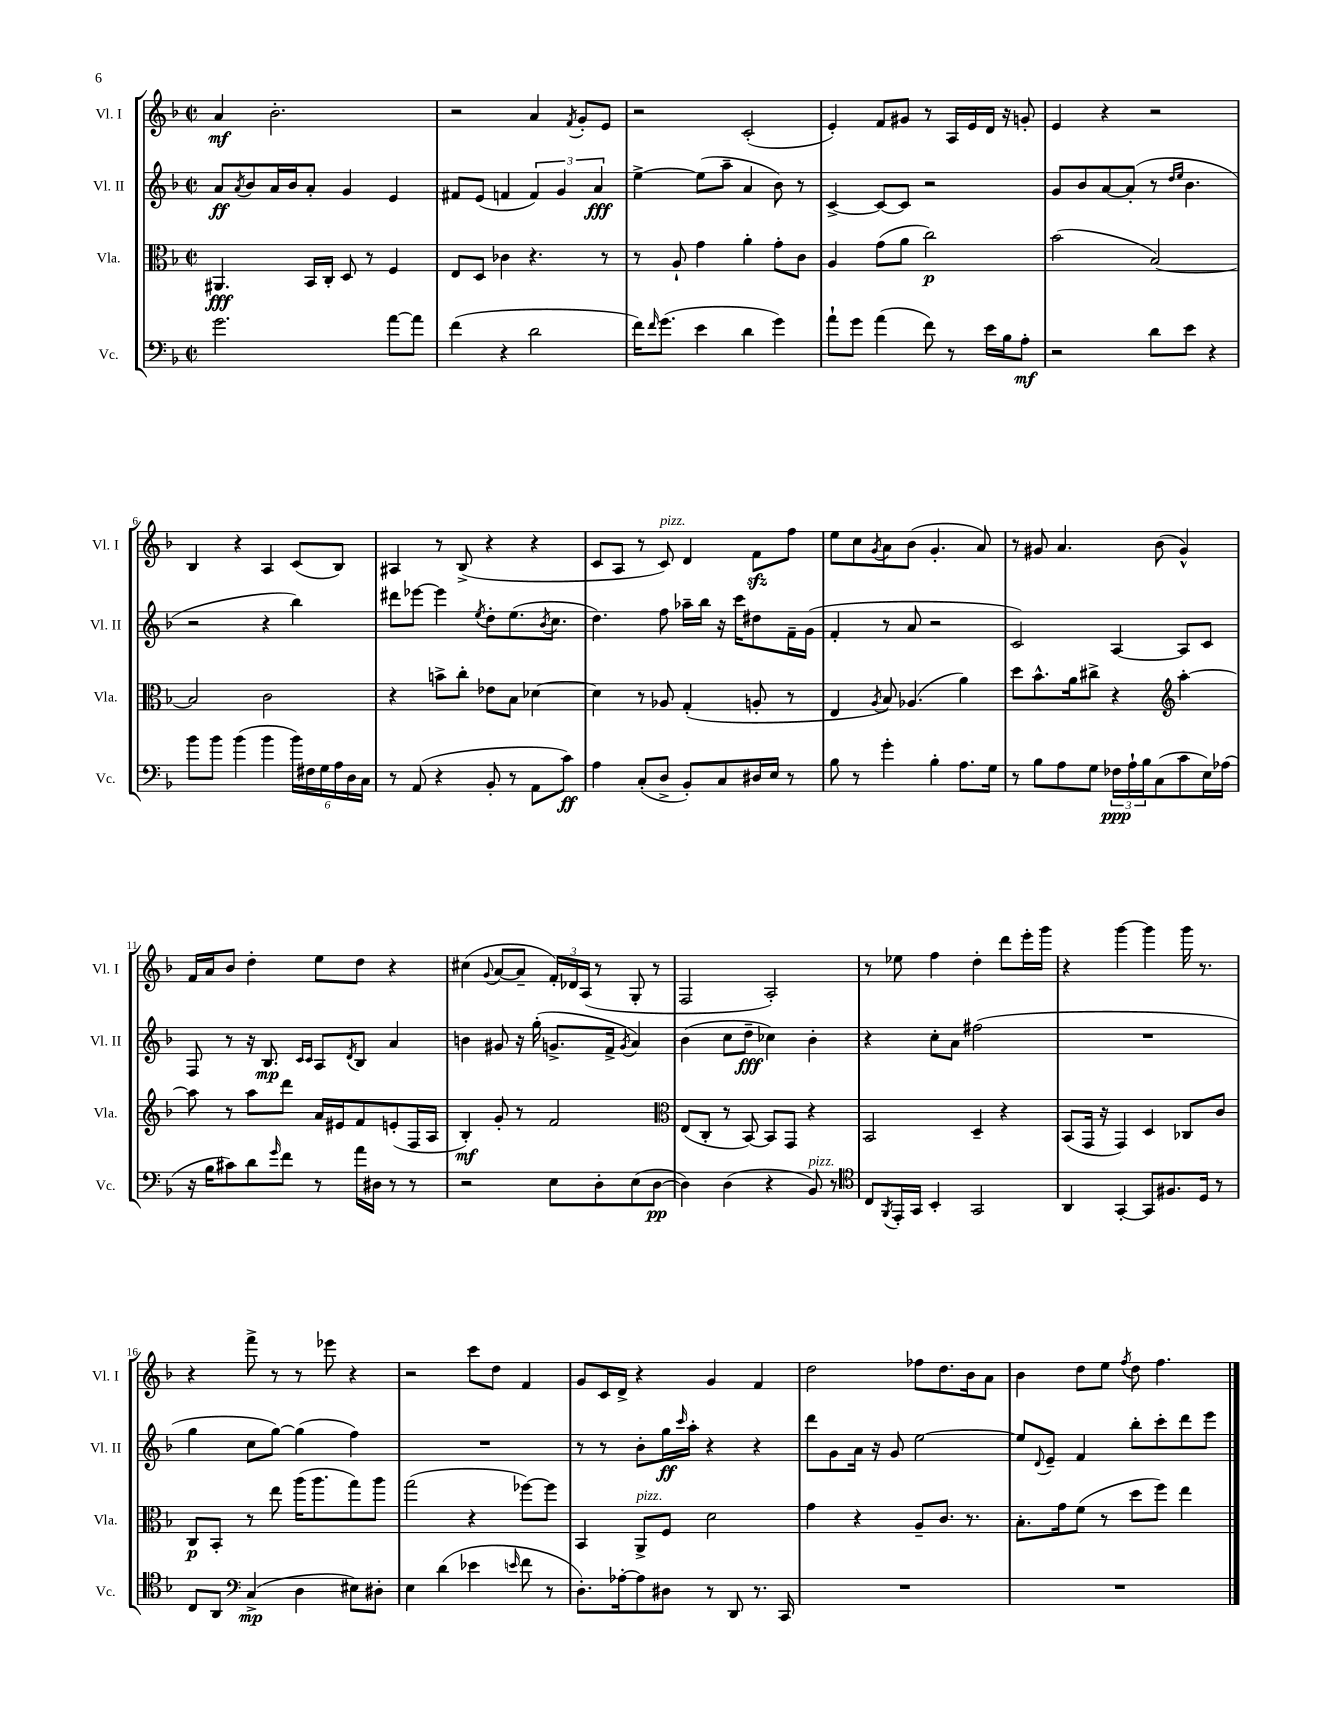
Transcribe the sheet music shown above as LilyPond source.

<<
\new StaffGroup <<
\new Staff = "s0" \with { instrumentName = "Vl. I" shortInstrumentName = "Vl. I" } {
    \clef treble \key f \major \defaultTimeSignature \time 2/2
    a'4\mf bes'2.-. |
    r2 a'4 \acciaccatura { f'8 } g'8-. e'8 |
    r2 c'2-.( |
    e'4-.) f'8 gis'8 r8 a16 e'16 d'16 r16 g'8-. |
    e'4 r4 r2 |
    bes4 r4 a4 c'8( bes8) |
    ais4 r8 bes8->( r4 r4 |
    c'8 a8 r8 c'8^\markup { \italic "pizz." }) d'4 f'8\sfz f''8 |
    e''8 c''8 \acciaccatura { g'8 } a'8 bes'8( g'4.-. a'8) |
    r8 gis'8 a'4. bes'8( gis'4-^) |
    f'16 a'16 bes'8 d''4-. e''8 d''8 r4 |
    cis''4( \appoggiatura { g'8 } a'8~ a'8-- \tuplet 3/2 { f'16-.) des'16 a16( } r8 g8-. r8 |
    f2 a2-.) |
    r8 ees''8 f''4 d''4-. d'''8 e'''16-. g'''16 |
    r4 g'''4~ g'''4 g'''16 r8. |
    r4 f'''8-> r8 r8 ees'''8 r4 |
    r2 c'''8 d''8 f'4 |
    g'8 c'16 d'16-> r4 g'4 f'4 |
    d''2 fes''8 d''8. bes'16 a'8 |
    bes'4 d''8 e''8 \acciaccatura { f''8 } d''8 f''4. \bar "|." |
}
\new Staff = "s1" \with { instrumentName = "Vl. II" shortInstrumentName = "Vl. II" } {
    \clef treble \key f \major \defaultTimeSignature \time 2/2
    a'8\ff \acciaccatura { a'8 } bes'8 a'16 bes'16 a'8-. g'4 e'4 |
    fis'8 e'8( f'4 \tuplet 3/2 { f'4) g'4 a'4\fff } |
    e''4~-> e''8( a''8-- a'4 bes'8) r8 |
    c'4~-> c'8~ c'8 r2 |
    g'8 bes'8 a'8~ a'8-.( r8 \grace { d''16 e''16 } bes'4. |
    r2 r4 bes''4) |
    dis'''8 ees'''8~ ees'''4 \acciaccatura { e''8 } d''8-. e''8.( \acciaccatura { bes'8 } c''8. |
    d''4.) f''8 aes''16-- bes''16 r16 c'''16 dis''8 f'16-- g'16( |
    f'4-. r8 a'8 r2 |
    c'2) a4~ a8 c'8 |
    f8 r8 r16 bes8.\mp \grace { c'16 c'16 } a8 \acciaccatura { d'8 } bes8 a'4 |
    b'4 gis'8 r16 g''16-.( g'8.-> f'16-> \acciaccatura { g'8 } a'4) |
    bes'4( c''8 d''8--\fff ces''4) bes'4-. |
    r4 c''8-. a'8 fis''2( |
    R1 |
    g''4 c''8 g''8~) g''4( f''4) |
    R1 |
    r8 r8 bes'8-. g''16\ff \grace { c'''16 } a''16-. r4 r4 |
    d'''8 g'8 a'16 r16 g'8 e''2~ |
    e''8 \appoggiatura { d'8 } e'8-- f'4 bes''8-. c'''8-. d'''8 e'''8 \bar "|." |
}
\new Staff = "s2" \with { instrumentName = "Vla." shortInstrumentName = "Vla." } {
    \clef alto \key f \major \defaultTimeSignature \time 2/2
    ais,4.\fff bes,16 c16-. d8 r8 f4 |
    e8 d8 ces'4 r4. r8 |
    r8 a8-! g'4 a'4-. g'8-. c'8 |
    a4 g'8( a'8 c''2\p) |
    bes'2( bes2~) |
    bes2 c'2 |
    r4 b'8-> c''8-. ees'8 bes8 des'4~ |
    des'4 r8 aes8 g4-.( a8-. r8 |
    e4 \acciaccatura { a8 } bes8) aes4.( a'4) |
    d''8 bes'8.-^ a'16 cis''8-> r4 \clef treble a''4~-. |
    a''8 r8 a''8 d'''8 a'16 eis'16 f'8 e'8-.( f16 a16 |
    bes4-.\mf) g'8-. r8 f'2 |
    \clef alto e8( c8-. r8 bes,8~) bes,8 g,8 r4 |
    bes,2 d4-- r4 |
    bes,8( g,16 r16 g,4) d4 ces8 c'8 |
    c8\p bes,8-. r8 e''8 a''16( a''8. g''8) a''8 |
    g''2( r4 fes''8~) fes''8 |
    bes,4 a,8->^\markup { \italic "pizz." } f8 d'2 |
    g'4 r4 a8-- c'8. r8. |
    bes8.-. g'16 f'8( r8 d''8 f''8) e''4 \bar "|." |
}
\new Staff = "s3" \with { instrumentName = "Vc." shortInstrumentName = "Vc." } {
    \clef bass \key f \major \defaultTimeSignature \time 2/2
    g'2. a'8~ a'8 |
    f'4( r4 d'2 |
    f'16) \grace { f'16 } g'8.( e'4 d'4 g'4) |
    a'8-! g'8 a'4( f'8) r8 e'16 bes16 a8-.\mf |
    r2 d'8 e'8 r4 |
    bes'8 bes'8 bes'4( bes'4 \tuplet 6/4 { bes'16) fis16 g16 a16 d16 c16 } |
    r8 a,8( r4 bes,8-. r8 a,8 c'8\ff) |
    a4 c8-.( d8-> bes,8-.) c8 dis16 e16 r8 |
    bes8 r8 g'4-. bes4-. a8. g16 |
    r8 bes8 a8 g8 \tuplet 3/2 { fes16\ppp a16-! bes16 } c8( c'8 e16) aes16( |
    r16 bes16 cis'8) d'8 \grace { g'16 } f'8 r8 a'16 dis16 r8 r8 |
    r2 e8 d8-. e8( d8~\pp |
    d4) d4( r4 bes,8^\markup { \italic "pizz." }) r8 |
    \clef tenor c8 \acciaccatura { f,8 } e,16-. g,16 bes,4-. g,2 |
    a,4 g,4~-. g,8 fis8. d16 r8 |
    c8 a,8 \clef bass c4->\mp( d4 eis8) dis8-. |
    e4 d'4( ees'4 \grace { e'16 } f'8 r8 |
    d8.-.) aes16~-. aes8 dis8 r8 d,8 r8. c,16 |
    R1 |
    R1 \bar "|." |
}
>>
>>
